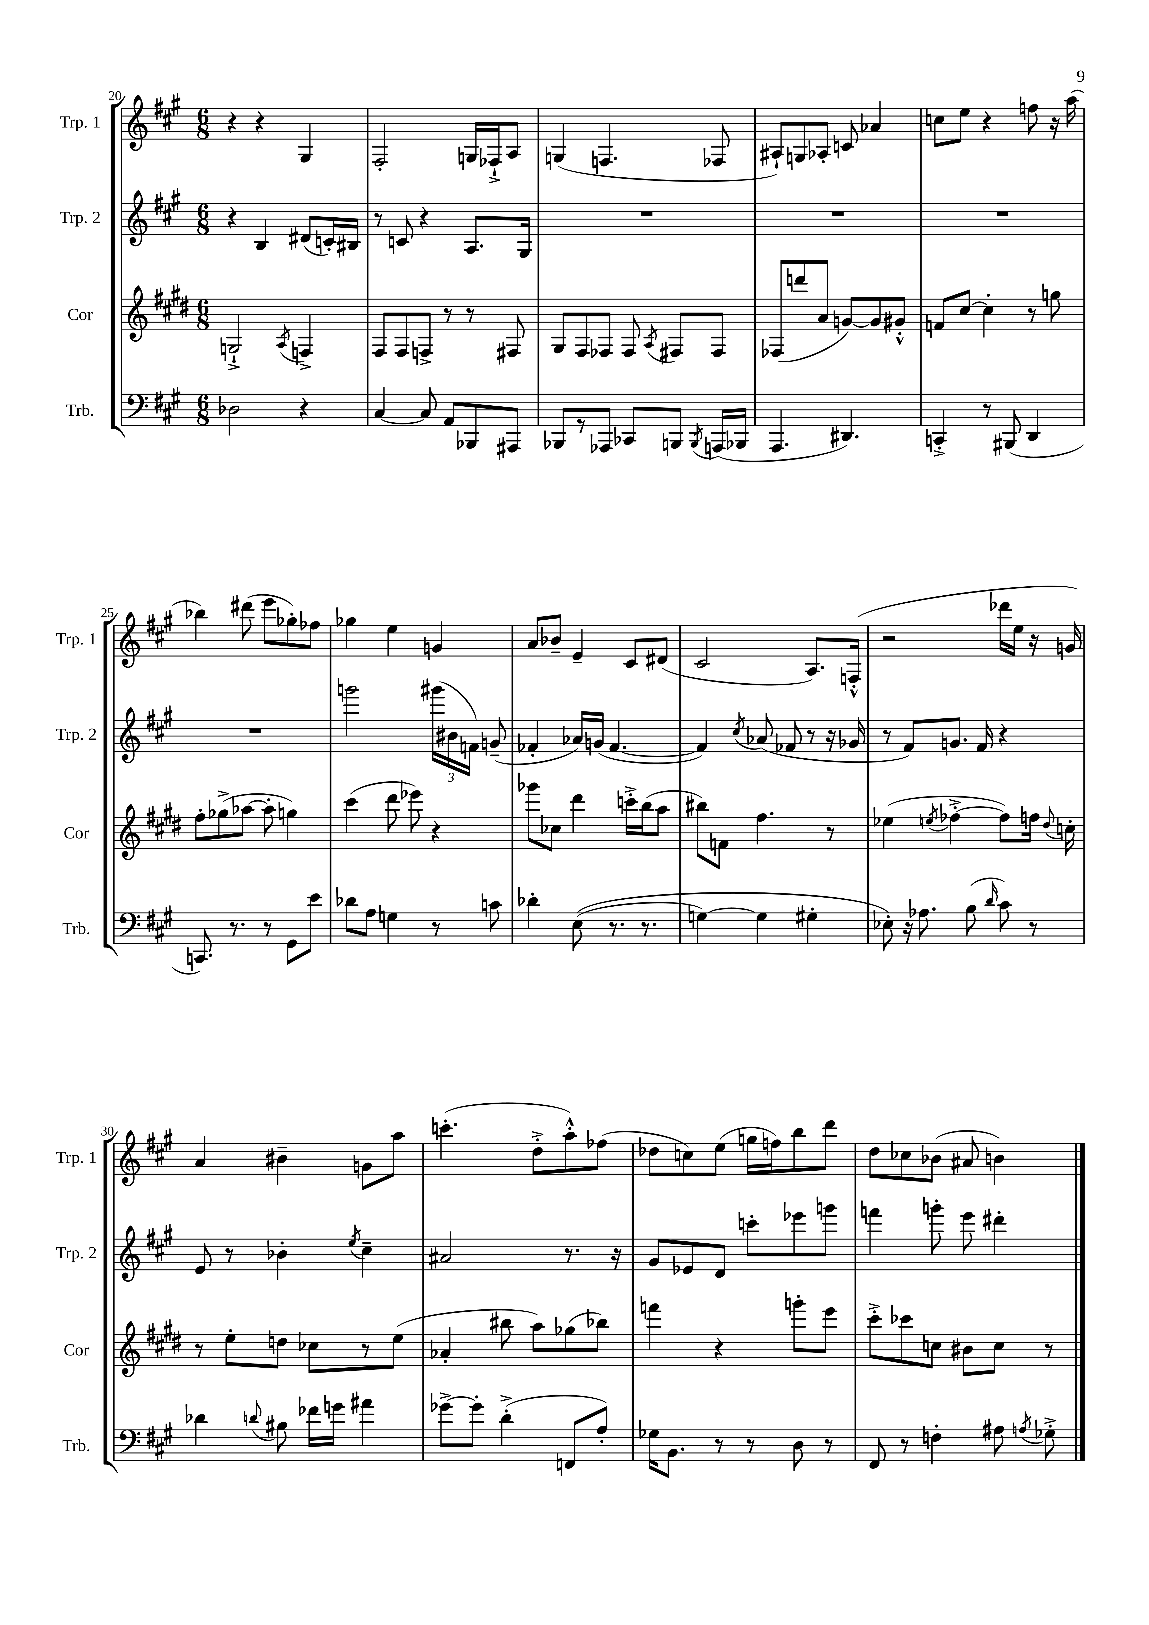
<<
\new StaffGroup <<
\new Staff = "s0" \with { instrumentName = "Trp. 1" shortInstrumentName = "Trp. 1" } {
    \clef treble \key a \major \numericTimeSignature \time 6/8
    \autoBeamOff r4 r4 gis4 |
    fis2-. g16[ fes16-!-> a8] |
    g4( f4. fes8 |
    ais8[-!) g8 aes8]-. c'8 aes'4 |
    c''8[ e''8] r4 f''8 r16 a''16( |
    bes''4) dis'''8( e'''8[ ges''8-.) fes''8] |
    ges''4 e''4 g'4 |
    a'8[ bes'8]-- e'4-- cis'8[ dis'8]( |
    cis'2 a8.[) f16]-.-^( |
    r2 des'''16[ e''16] r16 g'16) |
    a'4 bis'4-- g'8[ a''8] |
    c'''4.-.( d''8[-.-> a''8-.-^) fes''8]( |
    des''8[ c''8) e''8]( g''16[ f''16) b''8 d'''8] |
    d''8[ ces''8 bes'8]( ais'8 b'4) \bar "|." |
}
\new Staff = "s1" \with { instrumentName = "Trp. 2" shortInstrumentName = "Trp. 2" } {
    \clef treble \key a \major \numericTimeSignature \time 6/8
    \autoBeamOff r4 b4 dis'8[( c'16-.) bis16] |
    r8 c'8 r4 a8.[ gis16] |
    R2. |
    R2. |
    R2. |
    R2. |
    g'''2 \tuplet 3/2 { gis'''16[( bis'16 f'16]) } g'8--( |
    fes'4-. aes'16[) g'16]( fes'4.~ |
    fes'4) \acciaccatura { cis''8 } aes'8( fes'8 r8 r16 ges'16 |
    r8 fis'8[) g'8.] fis'16 r4 |
    e'8 r8 bes'4-. \acciaccatura { e''8 } cis''4-- |
    ais'2 r8. r16 |
    gis'8[ ees'8 d'8] c'''8[-. ees'''8 g'''8] |
    f'''4 g'''8-. e'''8 dis'''4-. \bar "|." |
}
\new Staff = "s2" \with { instrumentName = "Cor" shortInstrumentName = "Cor" } {
    \clef treble \key e \major \numericTimeSignature \time 6/8
    \autoBeamOff g2-!-> \acciaccatura { a8 } f4-> |
    fis8[ fis8 f8]-> r8 r8 fis8 |
    gis8[ fis8 fes8] fes8 \acciaccatura { a8 } fis8[ fis8] |
    fes8[( d'''8 a'8] g'8[~) g'8 gis'8]-.-^ |
    f'8[ cis''8]~ cis''4-. r8 g''8 |
    fis''8[-. ges''8->( aes''8]~ aes''8-. g''4) |
    cis'''4( dis'''8 ees'''8) r4 |
    ges'''8[ ces''8] dis'''4 c'''16[-.-> b''16( a''8] |
    bis''8[) f'8] fis''4. r8 |
    ees''4( \acciaccatura { e''8 } fes''4~-.-> fes''8[) f''16] \appoggiatura { dis''8 } c''16-. |
    r8 e''8[-. d''8] ces''8[ r8 e''8]( |
    aes'4-. bis''8 a''8[) ges''8( bes''8]) |
    f'''4 r4 g'''8[-. e'''8] |
    cis'''8[-.-> ces'''8 c''8] bis'8[ c''8] r8 \bar "|." |
}
\new Staff = "s3" \with { instrumentName = "Trb." shortInstrumentName = "Trb." } {
    \clef bass \key a \major \numericTimeSignature \time 6/8
    \autoBeamOff des2 r4 |
    cis4~ cis8 a,8[ bes,,8 ais,,8] |
    bes,,8[ r8 aes,,8] ces,8[ b,,8] \acciaccatura { b,,8 } a,,16[( bes,,16] |
    a,,4. dis,4.) |
    c,4-.-> r8 bis,,8( d,4 |
    c,8.) r8. r8 gis,8[ e'8] |
    des'8[ a8] g4 r8 c'8 |
    des'4-. e8(\( r8. r8. |
    g4~) g4 gis4-. |
    ees8-.\) r16 aes8. b8( \grace { d'16 } cis'8) r8 |
    des'4 \appoggiatura { d'8 } bis8 fes'16[ g'16] ais'4 |
    ges'8[~-> ges'8]-. d'4-.->( f,8[ a8]-.) |
    ges16[ b,8.] r8 r8 d8 r8 |
    fis,8 r8 f4-. ais8 \acciaccatura { a8 } ges8-.-> \bar "|." |
}
>>
>>
\layout { \context { \Score currentBarNumber = #20 } }
